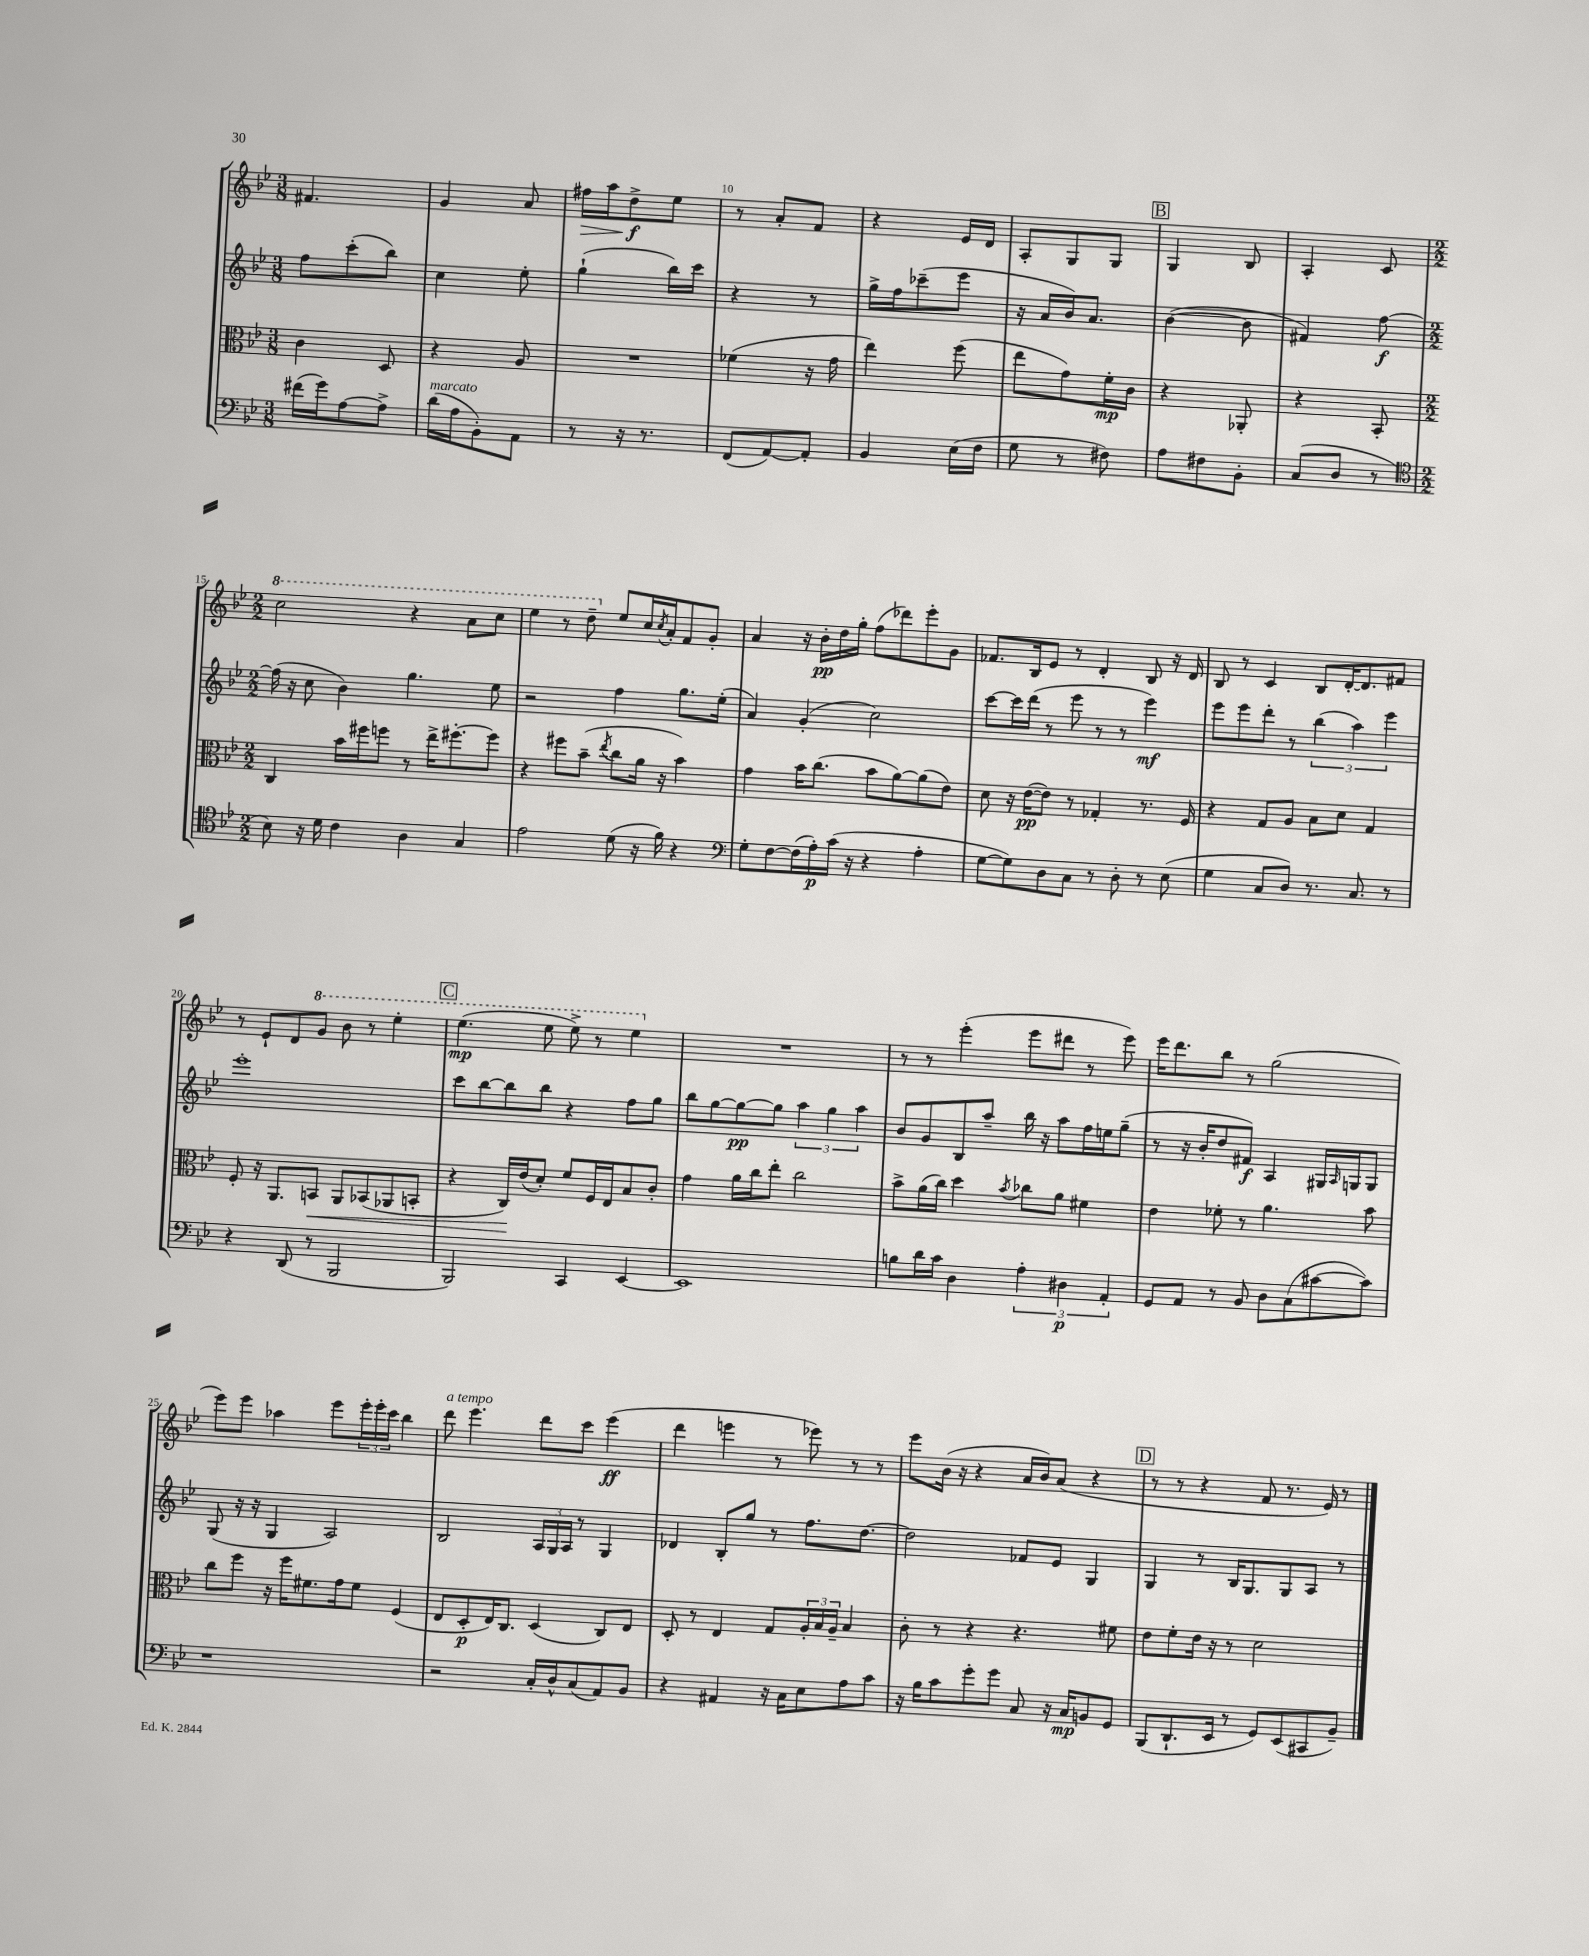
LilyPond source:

<<
\new StaffGroup <<
\new Staff = "s0" {
    \clef treble \key bes \major \numericTimeSignature \time 3/8
    fis'4. |
    g'4 a'8 |
    fis''16\> a''16 d''8->\f\! ees''8 |
    r8 a'8-. f'8 |
    r4 ees'16 d'16 |
    a8-. g8 g8 |
    \mark \markup { \box "B" } g4 bes8 |
    a4-. c'8 |
    \numericTimeSignature \time 2/2 \ottava #1 c'''2 r4 a''8 c'''8 |
    ees'''4 r8 d'''8-- \ottava #0 ees''8 c''16 \acciaccatura { c''8 } a'16-. f'8 g'8-. |
    a'4 r16 bes'16-.\pp d''16 g''16-. f''8( des'''8) ees'''8-. g'8 |
    fes'8. bes16 ees'8 r8 d'4-. bes8 r16 d'16 |
    bes8 r8 c'4 bes8 d'16~-. d'8. fis'8 |
    r8 ees'8-! d'8 \ottava #1 g''8 bes''8 r8 ees'''4-. |
    \mark \markup { \box "C" } ees'''4.\mp( ees'''8 ees'''8->) r8 ees'''4 \ottava #0 |
    R1 |
    r8 r8 ees'''4-.( ees'''8 dis'''8 r8 ees'''8) |
    ees'''16 d'''8. bes''8 r8 g''2( |
    ees'''8) ees'''8 aes''4 ees'''8 \tuplet 3/2 { ees'''16-. ees'''16-. c'''16 } bes''4 |
    d'''8^\markup { \italic "a tempo" } ees'''4. d'''8 c'''8 ees'''4\ff( |
    d'''4 e'''4 r8 ees'''8) r8 r8 |
    ees'''8 bes'16( r16 r4 a'16 bes'16) a'8( r4 |
    \mark \markup { \box "D" } r8 r8 r4 f'8 r8. ees'16) r8 \bar "|." |
}
\new Staff = "s1" {
    \clef treble \key bes \major \numericTimeSignature \time 3/8
    f''8 c'''8-.( bes''8) |
    c''4 ees''8-. |
    g''4-!( bes''16) c'''16 |
    r4 r8 |
    g''16-> f''16 ces'''8--( ees'''8 |
    r16 a'16 bes'16) a'8. |
    \mark \markup { \box "B" } bes'4~( bes'8 |
    fis'4) f''8~\f |
    \numericTimeSignature \time 2/2 f''16( r16 c''8 bes'4) g''4. ees''8 |
    r2 f''4 g''8. ees''16-.( |
    a'4) g'4-.( c''2) |
    c'''8~ c'''16 d'''16( r8 ees'''8 r8 r8 ees'''4\mf) |
    ees'''8 ees'''8 d'''8-. r8 \tuplet 3/2 { bes''4( a''4) ees'''4 } |
    ees'''1-. |
    \mark \markup { \box "C" } c'''8 bes''8~ bes''8 bes''8 r4 f''8 g''8 |
    bes''8 g''8~ g''8~\pp g''8 \tuplet 3/2 { a''4 g''4 a''4 } |
    bes'8 g'8 bes8 a''8-- bes''16 r16 a''8 f''16 e''16 g''8--( |
    r8 r16 bes'16-. d''8 fis'8\f) a4 gis16 \grace { a16 } g16 g8 |
    g8( r16 r16 g4 a2) |
    bes2 \tuplet 3/2 { a16 g16 a16 } r8 g4 |
    des'4 bes8-. g''8 r8 f''8. d''8.~ |
    d''2 fes'8 ees'8 g4 |
    \mark \markup { \box "D" } g4 r8 bes16 g8. g8 a8 r8 \bar "|." |
}
\new Staff = "s2" {
    \clef alto \key bes \major \numericTimeSignature \time 3/8
    c'4 d8 |
    r4 a8 |
    R4. |
    fes'4( r16 g'16 |
    ees''4) f''8( |
    ees''8 g'8) f'16-.\mp c'16 |
    \mark \markup { \box "B" } r4 aes,8-. |
    r4 bes,8-. |
    \numericTimeSignature \time 2/2 c4 bes'16 fis''16 f''8 r8 ees''16-> fis''8.~-. fis''8 |
    r4 fis''8 bes'8--( \acciaccatura { ees''8 } c''8 a'16 r16 bes'4) |
    g'4 bes'16 c''8.( bes'8 a'8~) a'8( ees'8) |
    d'8 r16 ees'16~\pp( ees'8) r8 ges4-. r8. f16 |
    r4 g8 a8 bes8 d'8 g4 |
    f8-. r16 a,8. b,8\< a,8 bes,8( aes,8 b,8-. |
    \mark \markup { \box "C" } r4 c16\!) ees'16( d'8-.) f'8 f16 ees16 bes8 c'8-. |
    g'4 a'16 c''16 ees''8-. c''2 |
    bes'8-> a'16( c''16) d''4 \acciaccatura { bes'8 } ces''8 a'8 fis'4 |
    ees'4 fes'8-. r8 a'4. bes'8 |
    c''8 f''8 r16 f''16 fis'8. g'16 fis'8 f4( |
    ees8 d8-.\p ees16) c8. d4( c8) ees8 |
    d8-. r8 ees4 g8 \tuplet 3/2 { a16-. bes16 a16-- } bes4 |
    c'8-. r8 r4 r4. fis'8 |
    \mark \markup { \box "D" } ees'8 f'8-. ees'16 r16 r8 d'2 \bar "|." |
}
\new Staff = "s3" {
    \clef bass \key bes \major \numericTimeSignature \time 3/8
    fis'16( g'16) a8~ a8-> |
    d'16^\markup { \italic "marcato" }( a16 bes,8-.) a,8 |
    r8 r16 r8. |
    f,8( a,8~) a,8-. |
    bes,4 ees16( f16 |
    g8 r8 fis8) |
    \mark \markup { \box "B" } a8 fis8 bes,8-. |
    c8( d8 r8 |
    \numericTimeSignature \time 2/2 \clef tenor bes8) r16 d'16 c'4 a4 g4 |
    ees'2 d'8( r16 f'16) r4 |
    \clef bass g8-. f8~ f16( a16-.\p) c'16( r16 r4 a4-. |
    g8~ g8) d8 c8 r8 d8-. r8 ees8( |
    g4 c8 d8) r8. c8. r8 |
    r4 d,8( r8 bes,,2 |
    \mark \markup { \box "C" } bes,,2) c,4 ees,4~ |
    ees,1 |
    b8 d'16 c'16 d4 \tuplet 3/2 { a4-. dis4\p a,4-. } |
    g,8 a,8 r8 bes,8 d8 c8( cis'8~ cis'8) |
    r1 |
    r2 c16-. d16-^ c8( a,8) bes,8 |
    r4 ais,4 r16 c16 ees8 a8 c'8 |
    r16 bes16 c'8 g'8-. g'8 c8 r16 c16\mp b,8 g,8 |
    \mark \markup { \box "D" } bes,,8( d,8.-! ees,16 r8 g,8) ees,8( cis,8 bes,8--) \bar "|." |
}
>>
>>
\layout { \context { \Score currentBarNumber = #7 \override BarNumber.break-visibility = ##(#f #t #t) barNumberVisibility = #(every-nth-bar-number-visible 5) } }
